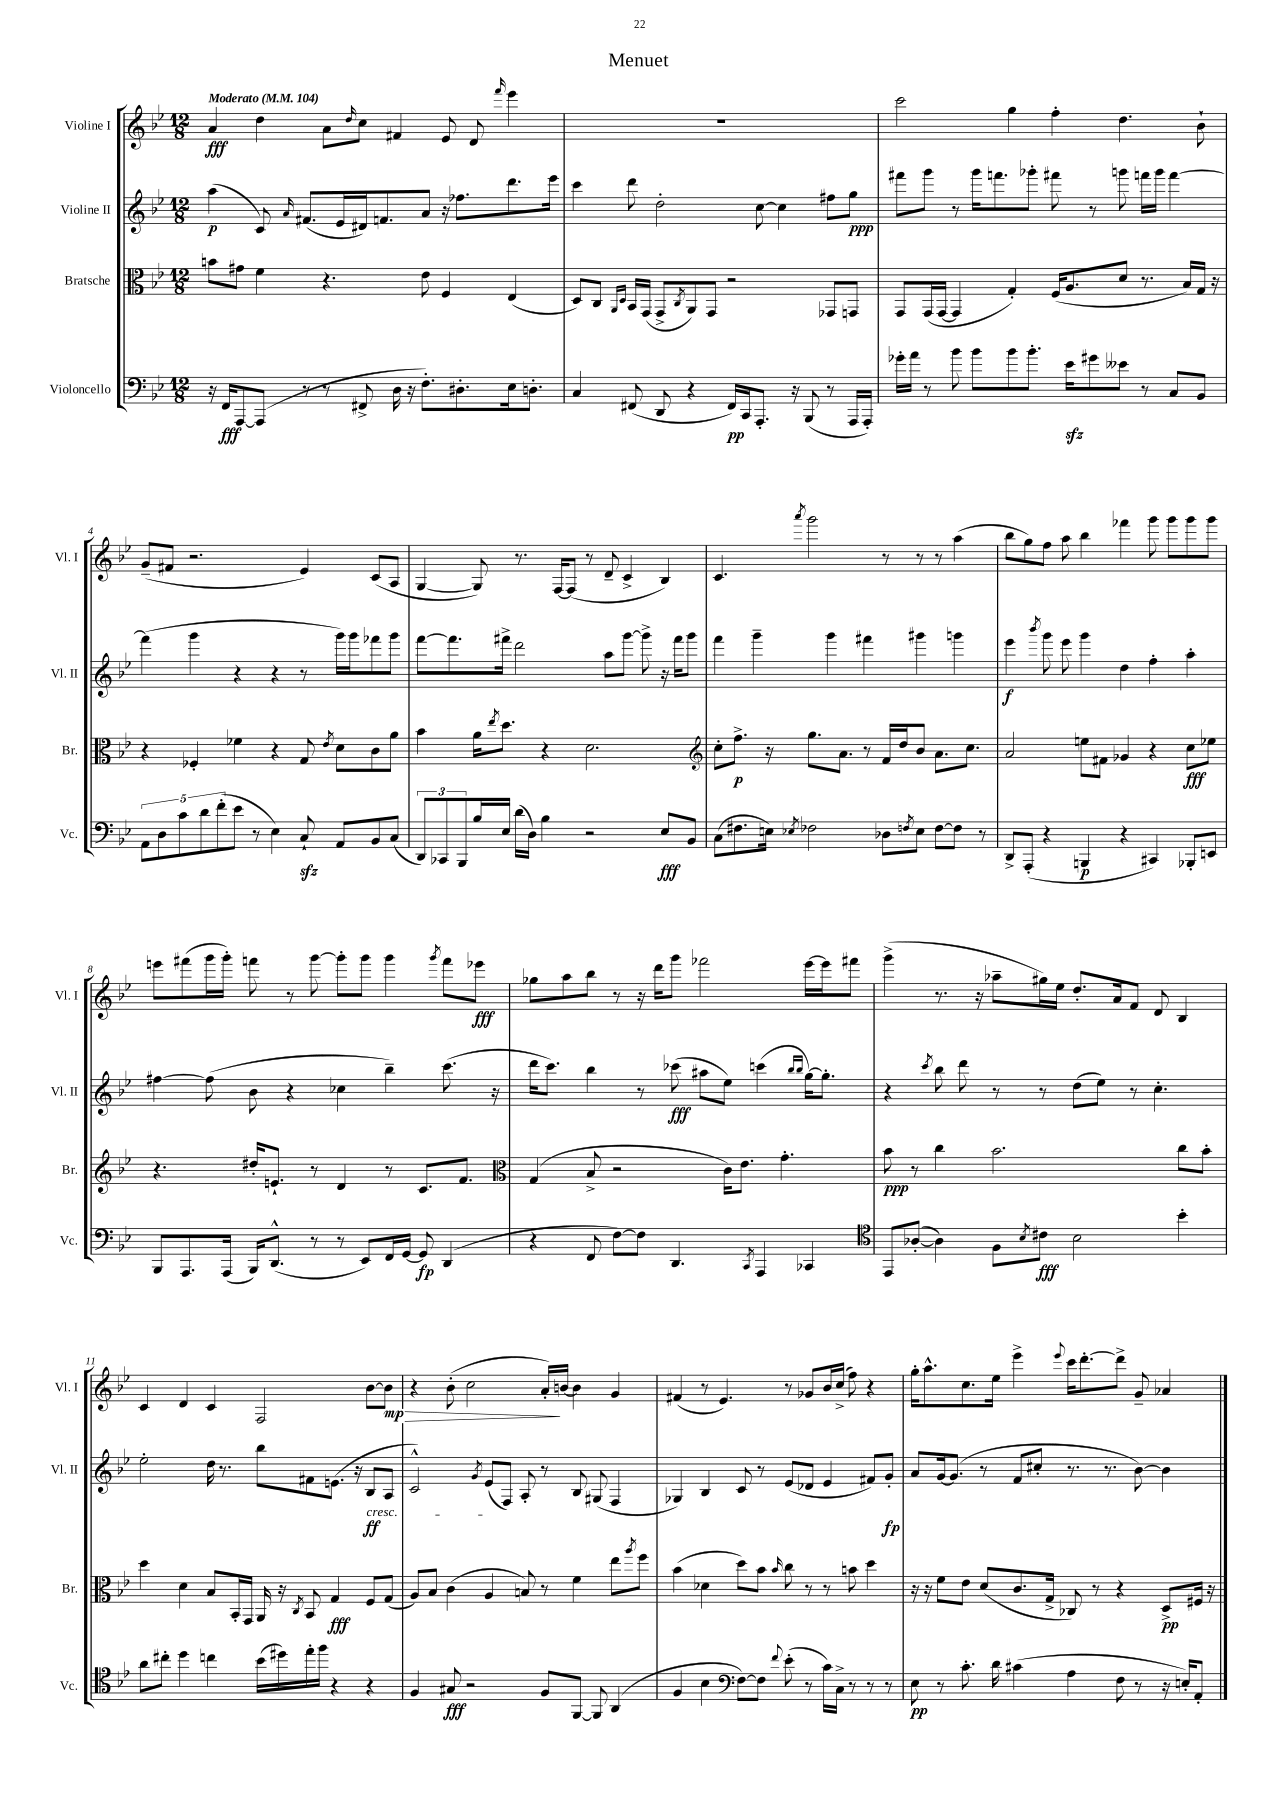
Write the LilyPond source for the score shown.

\header { title = "Menuet" }
<<
\new StaffGroup <<
\new Staff = "s0" \with { instrumentName = "Violine I" shortInstrumentName = "Vl. I" } {
    \clef treble \key bes \major \numericTimeSignature \time 12/8 \tempo "Moderato" 4 = 104
    a'4\fff d''4 a'8 \grace { d''16 } c''8 fis'4 ees'8 d'8 \grace { f'''16 } ees'''4 |
    R1. |
    c'''2 g''4 f''4-. d''4. bes'8-! |
    g'8--( fis'8 r2. ees'4) c'8( a8 |
    g4~ g8) r8. f16~ f8( r8 d'8-- c'4-> bes4) |
    c'4. \acciaccatura { a'''8 } g'''2 r8 r8 r8 a''4( |
    bes''8 g''8) f''8 a''8 bes''4 fes'''4 g'''8 g'''8 g'''8 g'''8 |
    e'''8 fis'''8( g'''16 g'''16-.) f'''8 r8 g'''8~ g'''8-. g'''8 g'''4 \acciaccatura { g'''8 } f'''8 ees'''8\fff |
    ges''8 a''8 bes''8 r8 r16 d'''16 g'''8 fes'''2 ees'''16~ ees'''16 fis'''8 |
    g'''4->( r8. r16 aes''8-- gis''16) ees''16 d''8.-. a'16 f'8 d'8 bes4 |
    c'4 d'4 c'4 f2 bes'8~ bes'8\mp\> |
    r4 bes'8-.( c''2 a'16-.\!) b'16~ b'4 g'4 |
    fis'4( r8 ees'4.) r8 ges'8 bes'16 c''16->( f''8) r4 |
    g''16-. a''8.-^ c''8. ees''16 ees'''4-> \appoggiatura { ees'''8 } c'''16 d'''8.~-. d'''8-> g'8-- aes'4 \bar "|." |
}
\new Staff = "s1" \with { instrumentName = "Violine II" shortInstrumentName = "Vl. II" } {
    \clef treble \key bes \major \numericTimeSignature \time 12/8
    a''4\p( c'8) \grace { a'16 } fis'8.( ees'16 dis'16) f'8. a'8 r16 fes''8. d'''8. ees'''16 |
    c'''4 d'''8 d''2-. c''8~ c''4 fis''8 g''8\ppp |
    fis'''8 g'''8 r8 g'''16 f'''8. ges'''8-. fis'''8 r8 g'''8 f'''16 g'''16 f'''4~ |
    f'''4( g'''4 r4 r4 r8 g'''16) g'''16 fes'''8 g'''8 |
    f'''8~ f'''8. fis'''16-> d'''2 a''8 g'''8~ g'''8-> r16 fis'''16 g'''8 |
    f'''4 g'''4-- g'''4 fis'''4 gis'''4 g'''4 |
    ees'''4\f \acciaccatura { bes'''8 } g'''8 ees'''8 g'''4 d''4 f''4-. a''4-. |
    fis''4~ fis''8( bes'8 r4 ces''4 bes''4--) c'''8.( r16 |
    d'''16 c'''8.) bes''4 r8 ces'''8\fff( ais''8 ees''8) c'''4( \grace { bes''16 bes''16 } g''16~) g''8.-. |
    r4 \acciaccatura { c'''8 } bes''8 d'''8 r8 r8 d''8( ees''8) r8 c''4.-. |
    ees''2-. d''16 r8. bes''8 fis'8 e'8.( r16 bes8\ff\cresc a8 |
    c'2-^) \acciaccatura { g'8 } ees'8( f8\!) a8-. r8 bes8 gis8( f4 |
    ges4) bes4 c'8 r8 ees'8( des'8 ees'4 fis'8) g'8-.\fp |
    a'8 g'16~ g'8.( r8 f'8 cis''8-. r8. r8. bes'8~) bes'4 \bar "|." |
}
\new Staff = "s2" \with { instrumentName = "Bratsche" shortInstrumentName = "Br." } {
    \clef alto \key bes \major \numericTimeSignature \time 12/8
    b'8 gis'8 f'4 r4. ees'8 f4 ees4( |
    d8) c8 \grace { a,16 d16 } bes,16 g,16( g,8-> \acciaccatura { c8 } a,8) g,8 r2 ges,8 g,8 |
    g,8 g,16( g,16~ g,4 g4-.) f16( a8. d'8 r8. bes16) g16 r16 |
    r4 fes4-. fes'4 r4 g8 \acciaccatura { ees'8 } d'8 c'8 a'8 |
    bes'4 a'16 \acciaccatura { ees''8 } d''8. r4 d'2. |
    \clef treble c''8-. f''8.->\p r16 g''8. a'8. r8 f'16 d''16 bes'8 a'8. c''8. |
    a'2 e''8 fis'8 ges'4 r4 c''8\fff ees''8 |
    r4. dis''16-. e'8.-! r8 d'4 r8 c'8. f'8. |
    \clef alto g4( bes8-> r2 c'16) ees'8. g'4.-. |
    bes'8\ppp r8 c''4 bes'2. c''8 bes'8-. |
    d''4 d'4 bes8 bes,16-. g,16 a,16 r16 \acciaccatura { c8 } bes,8 g4\fff f8 g8( |
    a8) bes8 c'4( a4 b8) r8 f'4 ees''8 \acciaccatura { a''8 } f''8 |
    bes'4( des'4 d''8) bes'8 \grace { bes'16 } c''8 r8 r8 b'8 d''4 |
    r16 r16 f'8 ees'8 d'8( c'8. g16-> ces8) r8 r4 d8->\pp fis16 r16 \bar "|." |
}
\new Staff = "s3" \with { instrumentName = "Violoncello" shortInstrumentName = "Vc." } {
    \clef bass \key bes \major \numericTimeSignature \time 12/8
    r16 f,16\fff a,,8~ a,,8( r8 r8 fis,8-> d16 r16 f8.-.) dis8.-. ees16 d8.-. |
    c4 fis,8( d,8 r4 fis,16\pp) c,16 a,,8.-. r16 bes,,8( r8 a,,16 a,,16-.) |
    ges'16-. a'16 r8 bes'8 bes'8 bes'8 bes'8.-. ees'16\sfz gis'8 eeses'8 r8 c8 bes,8 |
    \tuplet 5/4 { a,8 d8 c'8 d'8 f'8-.( } ees'8 r8 ees4) c8-!\sfz a,8 bes,8 c8( |
    \tuplet 3/2 { d,8) ces,8 bes,,8 } bes16 ees16 d'16( d16) bes4 r2 ees8\fff bes,8 |
    c8( fis8. e16) \acciaccatura { ees8 } fes2 des8 \acciaccatura { f8 } ees8 f8~ f8 r8 |
    d,8-> a,,8-.( r4 b,,4\p r4 cis,4) bes,,8-. e,8 |
    bes,,8 a,,8. a,,16( bes,,16) d,8.-^( r8 r8 ees,8) f,16 g,16~ g,8\fp d,4( |
    r4 f,8 f8~) f8 d,4. \acciaccatura { c,8 } a,,4 ces,4 |
    \clef tenor ees,8 aes8~-.( aes4) f8 \acciaccatura { bes8 } cis'8\fff bes2 bes'4-. |
    a'8 cis''8-. d''4 c''4 bes'16( dis''16) ees''16-. f''16 r4 r4 |
    f4 gis8\fff r2 f8 f,8~ f,8 a,4( |
    f4 bes4 \clef bass f8~) f8 \appoggiatura { f'8 } ees'8-.( r8 c'16) c16-> r8 r8 r8 |
    ees8\pp r8 c'8.-. d'16 cis'4( a4 f8 r8 r16 e16-.) a,8-. \bar "|." |
}
>>
>>
